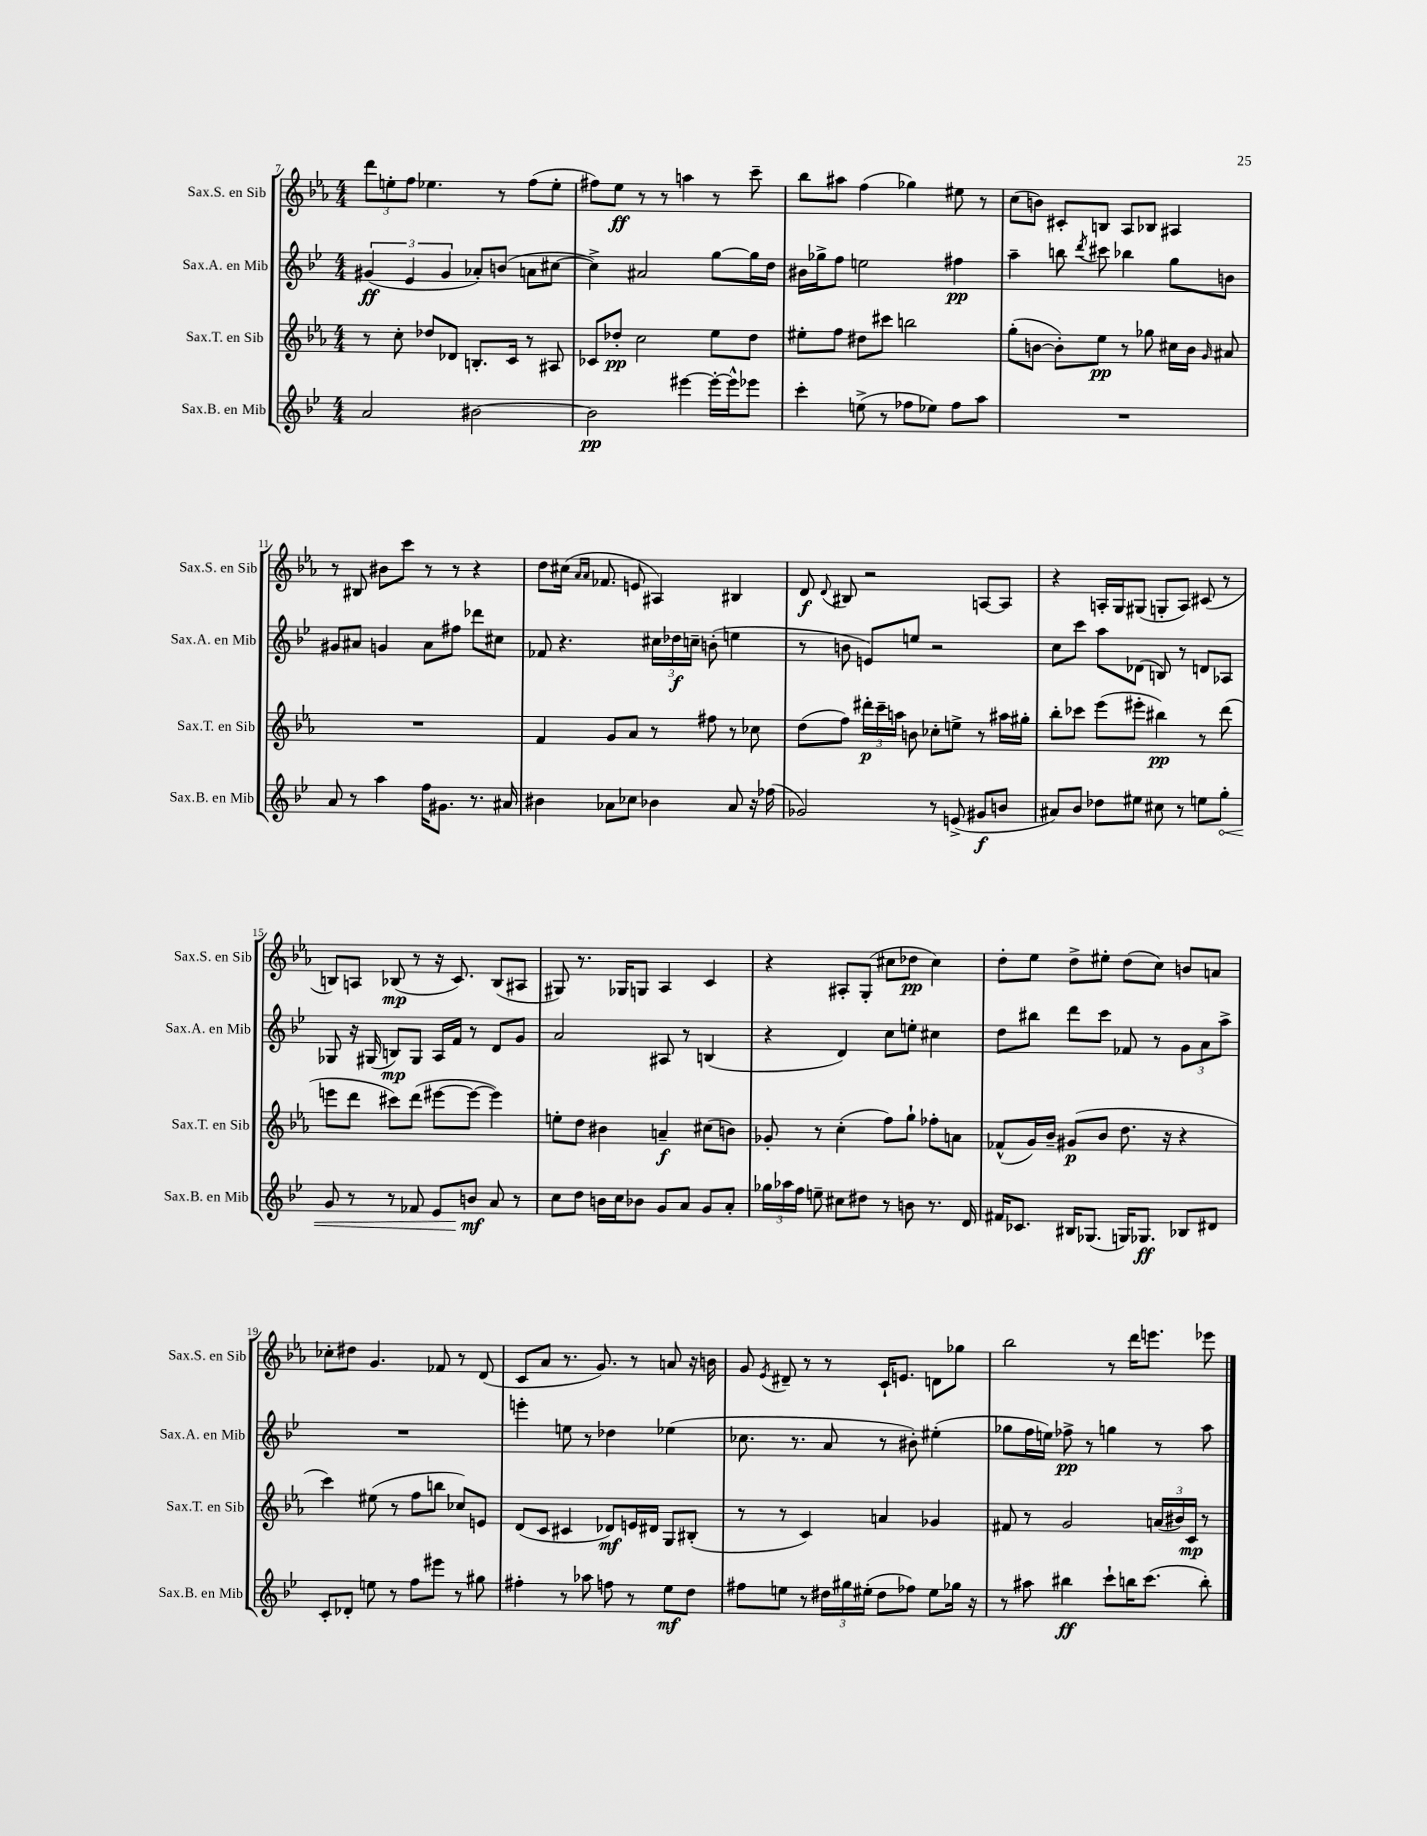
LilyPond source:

<<
\new StaffGroup <<
\new Staff = "s0" \with { instrumentName = "Sax.S. en Sib" shortInstrumentName = "Sax.S. en Sib" } {
    \clef treble \key ees \major \numericTimeSignature \time 4/4
    \autoBeamOff \tuplet 3/2 { d'''8[ e''8-. f''8] } ees''4. r8 f''8[( ees''8]-. |
    fis''8[) ees''8]\ff r8 r8 a''4 r8 c'''8-- |
    bes''8[ ais''8] f''4( ges''4) eis''8 r8 |
    c''8[( b'8]) cis'8[-. b8] aes8[ bes8] ais4 |
    r8 bis8 bis'8[ c'''8] r8 r8 r4 |
    d''8[ cis''16]( \grace { aes'16[ aes'16] } fes'8. e'8 ais4) bis4 |
    d'8\f \appoggiatura { d'8 } bis8 r2 a8[~ a8] |
    r4 a16[-. g16 gis8]( g8[-. a8]) cis'8( r8 |
    b8[) a8] bes8\mp( r8 r16 c'8.) bes8[( ais8] |
    gis8) r8. ges16[ g8] aes4 c'4 |
    r4 ais8[-. g8]-.( cis''8[ des''8]\pp cis''4) |
    d''8[-. ees''8] d''8[-> eis''8]-. d''8[( c''8]) b'8[ a'8] |
    ces''8[-. dis''8] g'4. fes'8 r8 d'8( |
    c'8[ aes'8] r8. g'8.) r8 a'8 r16 b'16 |
    g'8 \acciaccatura { ees'8 } dis'8-- r8 r8 c'16[-! e'8.] d'8[ ges''8] |
    bes''2 r8 d'''16[ e'''8.] ees'''8 \bar "|." |
}
\new Staff = "s1" \with { instrumentName = "Sax.A. en Mib" shortInstrumentName = "Sax.A. en Mib" } {
    \clef treble \key bes \major \numericTimeSignature \time 4/4
    \autoBeamOff \tuplet 3/2 { gis'4\ff( ees'4 gis'4 } aes'8[-.) b'8]( a'8[ cis''8]~ |
    cis''4->) ais'2 g''8[~ g''16 d''16] |
    bis'16[ ges''16-> f''8] e''2 fis''4\pp |
    a''4-- b''8 \acciaccatura { d'''8 } cis'''8 bes''4 g''8[ b'8] |
    gis'8[ ais'8] g'4 ais'8[ fis''8] des'''8[ cis''8] |
    fes'8 r4. \tuplet 3/2 { cis''16[ des''16\f c''16]-- } b'8-.( e''4 |
    r8 b'8 e'8[) e''8] r2 |
    c''8[ c'''8] a''8[ des'8]( b8) r8 d'8[ aes8] |
    ges8 r16 gis16( b8[\mp) gis8] a16[ f'16] r8 d'8[ g'8] |
    a'2 ais8 r8 b4( |
    r4 d'4) c''8[ e''8]-. cis''4 |
    d''8[ bis''8] d'''8[ c'''8] fes'8 r8 \tuplet 3/2 { g'8[ a'8 a''8]-> } |
    R1 |
    e'''4-. e''8 r8 des''4 ees''4( |
    ces''8. r8. a'8 r8 bis'8-.) eis''4-.( |
    ges''8[ f''16 e''16]) fes''8->\pp r8 g''4 r8 a''8 \bar "|." |
}
\new Staff = "s2" \with { instrumentName = "Sax.T. en Sib" shortInstrumentName = "Sax.T. en Sib" } {
    \clef treble \key ees \major \numericTimeSignature \time 4/4
    \autoBeamOff r8 c''8-. des''8[ des'8] b8.[-. c'16] r8 ais8 |
    ces'8[ des''8]-.\pp c''2 ees''8[ des''8] |
    eis''8[-. f''8] dis''8[ cis'''8] b''2 |
    g''8[-.( b'8]~ b'8[-.) ees''8]\pp r8 ges''8 cis''16[ b'16] \grace { g'16 } ais'8 |
    R1 |
    f'4 g'8[ aes'8] r8 fis''8 r8 ces''8 |
    d''8[( f''8]) \tuplet 3/2 { dis'''16[-.\p c'''16-- a''16] } b'8 ces''8[-. e''8]-> r8 ais''16[ gis''16]-. |
    bes''8[-. ces'''8] ees'''8[( eis'''8]-. bis''4\pp) r8 d'''8( |
    e'''8[ d'''8] cis'''8[) d'''8]( eis'''8[~ eis'''8]~ eis'''4) |
    e''8[-. d''8] bis'4 a'4--\f cis''8[( b'8]) |
    ges'8-. r8 c''4-.( f''8[) g''8]-! fes''8[-. a'8] |
    fes'8[-^( g'16) bes'16]-- gis'8[\p( bes'8] d''8. r16 r4 |
    c'''4) eis''8( r8 f''8[ b''8] ces''8[) e'8] |
    d'8[( c'8] cis'4 des'8[\mf) e'16 dis'16] g8[ bis8]-.( |
    r8 r8 c'4) a'4 ges'4 |
    fis'8 r8 g'2 \tuplet 3/2 { a'16[( bis'16) c'16]\mp } r8 \bar "|." |
}
\new Staff = "s3" \with { instrumentName = "Sax.B. en Mib" shortInstrumentName = "Sax.B. en Mib" } {
    \clef treble \key bes \major \numericTimeSignature \time 4/4
    \autoBeamOff a'2 bis'2~ |
    bis'2\pp eis'''4~ eis'''16[~-. eis'''16-^ ees'''8] |
    c'''4-. e''8->( r8 fes''8[ ees''8]) fes''8[ a''8] |
    R1 |
    a'8 r8 a''4 f''16[ gis'8.] r8. ais'16 |
    bis'4 aes'8[ ces''8] bes'4 aes'8 r16 fes''16( |
    ges'2) r8 e'8->( gis'8[\f b'8] |
    ais'8[) bes'8] des''8[ eis''8] cis''8 r8 e''8[ \once \override Hairpin.circled-tip = ##t g''8]-.\< |
    g'8 r8 r8 fes'8 ees'8[ b'8]\mf\! a'8 r8 |
    c''8[ d''8] b'16[ c''16 bes'8] g'8[ a'8] g'8[ a'8]-. |
    \tuplet 3/2 { ges''16[ aes''16 f''16] } e''8-- cis''8[ dis''8] r8 b'8 r8. d'16 |
    fis'16[ ces'8.] bis16[ ges8.]( g16[) ges8.]\ff bes8[ dis'8] |
    c'8[-. des'8]-. e''8 r8 f''8[ eis'''8] r8 gis''8 |
    fis''4-. r8 aes''8 f''8 r8 ees''8[\mf d''8] |
    fis''8[ e''8] r8 \tuplet 3/2 { dis''16[ gis''16 eis''16]-.( } dis''8[ fes''8]) eis''8[ ges''16] r16 |
    r8 ais''8 bis''4\ff c'''8[-! b''16 c'''8.]( b''8-.) \bar "|." |
}
>>
>>
\layout { \context { \Score currentBarNumber = #7 } }
